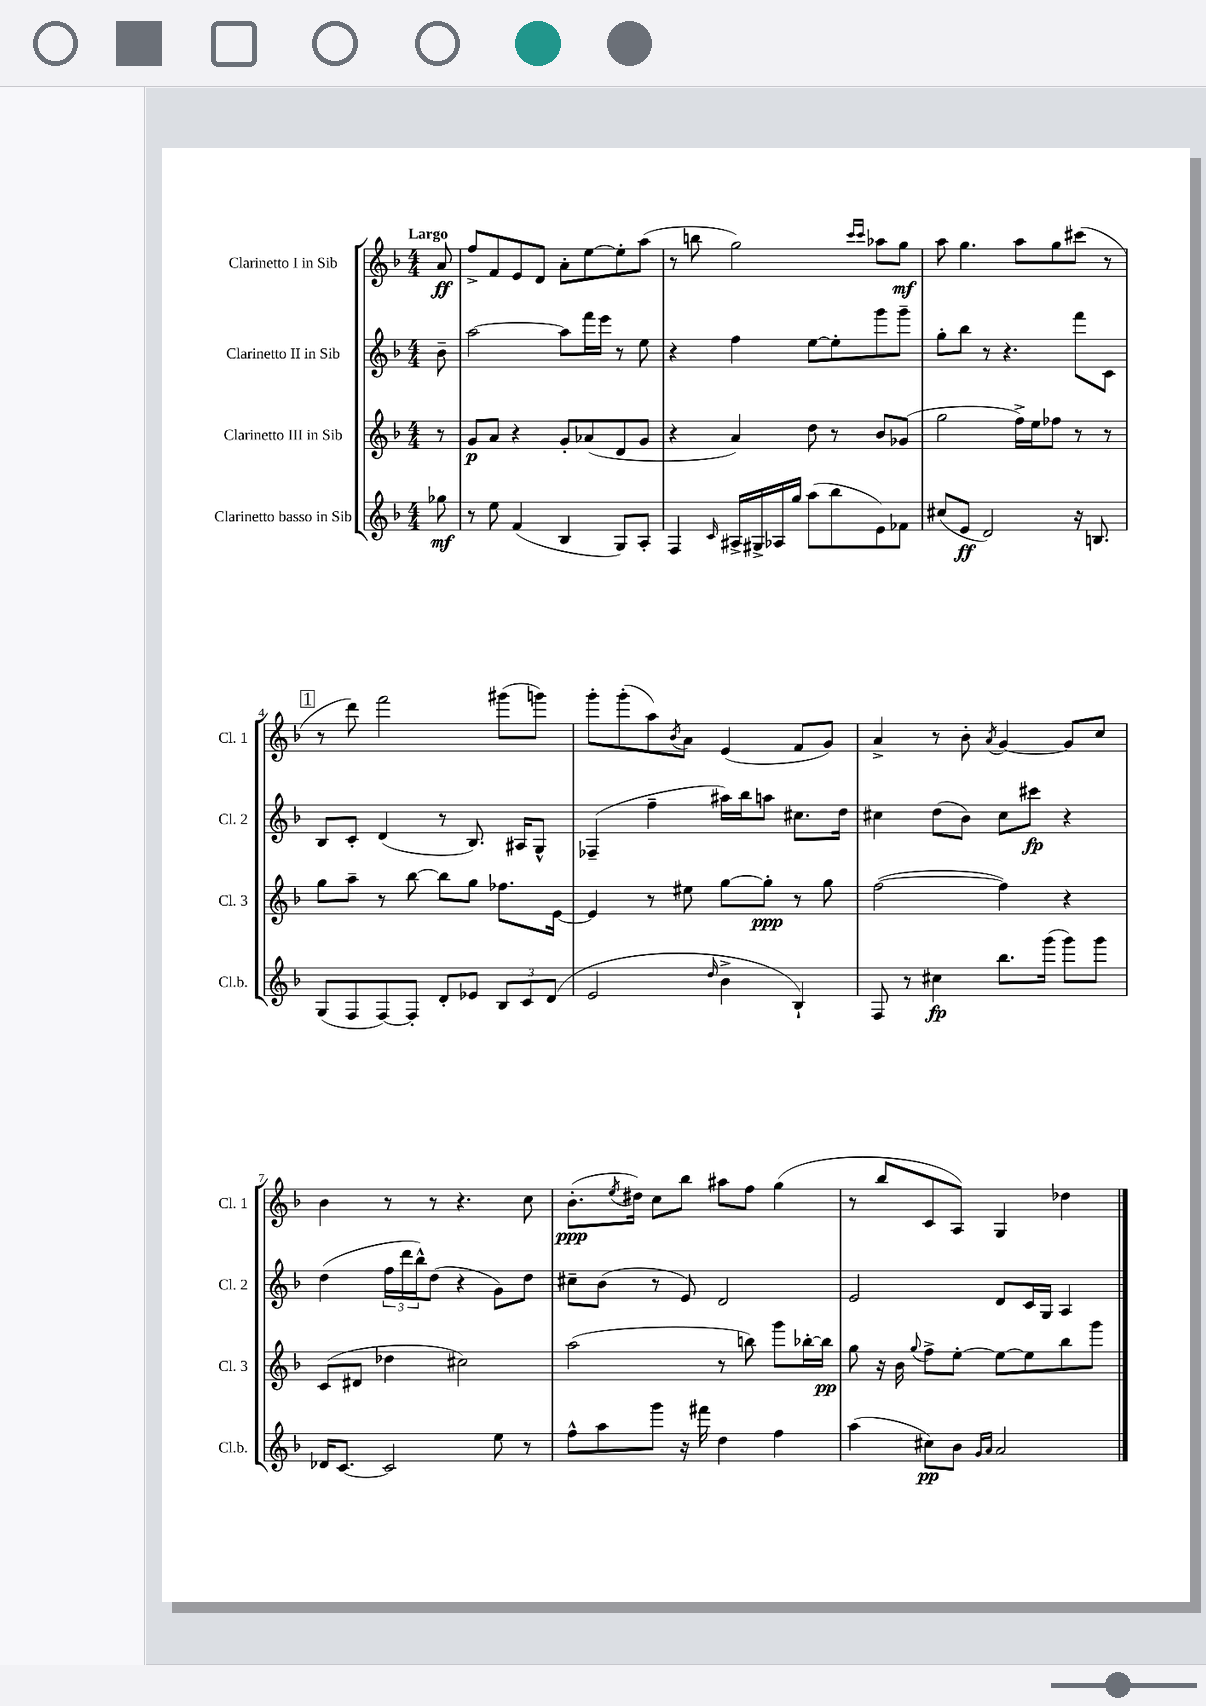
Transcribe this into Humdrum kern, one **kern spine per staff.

**kern	**kern	**kern	**kern
*staff4	*staff3	*staff2	*staff1
*clefG2	*clefG2	*clefG2	*clefG2
*k[b-]	*k[b-]	*k[b-]	*k[b-]
*M4/4	*M4/4	*M4/4	*M4/4
8gg-	8r	8b-~	8a
=	=	=	=
8r	8g	[2aa	8ff^
8ee	8a	.	8f
(4f	4r	.	8e
.	.	.	8d
4B-	8g'	8aa]	8a'
.	(8a-	16fff	[8ee
.	.	16eee	.
8G)	8d	8r	8ee']
8A'	8g	8ee	(8aa
=	=	=	=
4F	4r	4r	8r
.	.	.	8bb
16qqc	.	.	.
16A#^	4a)	4ff	2gg)
16G#^	.	.	.
16A-	.	.	.
16gg	.	.	.
(8aa	8dd	[8ee	.
8bb-	8r	8ee']	.
.	.	.	16qqccc
.	.	.	16qqccc
8e)	8b-	8ggg	8aa-
8f-	(8g-	8ggg~	8gg
=	=	=	=
(8cc#	2gg	8gg'	8aa
8e	.	8bb-	4.gg
2d)	.	8r	.
.	.	4.r	.
.	16ff^)	.	8aa
.	16ee	.	.
.	8ff-	.	8gg
16r	8r	8fff	(8ccc#
8.B	.	.	.
.	8r	8c	8r
=	=	=	=
(8G	8gg	8B-	8r
8F	8aa~	8c'	8ddd)
[8F)	8r	(4d	2fff
8F']	[8bb-	.	.
8d'	8bb-]	8r	.
8e-	8gg	8.B-)	.
12B-	8.ff-	.	(8ggg#
.	.	16A#	.
12c	.	.	.
.	.	8G^^	8ggg)
(12d	.	.	.
.	[16e	.	.
=	=	=	=
2e	4e]	(4F-~	8ggg'
.	.	.	(8ggg'
.	8r	4ff~	8aa)
.	.	.	8qb-
.	8ee#	.	8a
16qqdd	.	.	.
4b-^	[8gg	16aa#)	(4e
.	.	16bb-	.
.	8gg']	8aa	.
4B-`)	8r	8.cc#	8f
.	8gg	.	8g)
.	.	16dd	.
=	=	=	=
8F	([2ff	4cc#	4a^
8r	.	.	.
4cc#	.	(8dd	8r
.	.	8b-)	8b-'
.	.	.	8qa
8.bb-	4ff])	8cc#	[4g
.	.	8ccc#	.
(16ggg	.	.	.
8ggg)	4r	4r	8g]
8ggg	.	.	8cc
=	=	=	=
16d-	(8c	(4dd	4b-
[8.c	.	.	.
.	8d#	.	.
2c]	4dd-	24ff	8r
.	.	24ddd	.
.	.	24bb-^^)	.
.	.	(8dd	8r
.	2cc#)	4r	4.r
8ee	.	8g)	.
8r	.	8dd	8cc
=	=	=	=
8ff^^	(2aa	8cc#~	(8.b-'
8aa	.	(8b-	.
.	.	.	8qee
.	.	.	16dd#)
8ggg	.	8r	8cc
16r	.	8e)	8bb-
16fff#	.	.	.
4dd	8r	2d	8aa#
.	8bb)	.	8ff
4ff	8ggg	.	(4gg
.	[16bb-'	.	.
.	16bb-]	.	.
=	=	=	=
(4aa	8gg	2e	8r
.	16r	.	8bb-
.	16b-	.	.
.	8qqgg	.	.
8cc#)	8ff^	.	8c
8b-	[8ee'	.	8A)
16qqg	.	.	.
16qqa	.	.	.
2a	8ee_	8d	4G
.	8ee]	16c	.
.	.	16G	.
.	8bb-	4A	4dd-
.	8ggg	.	.
==	==	==	==
*-	*-	*-	*-
